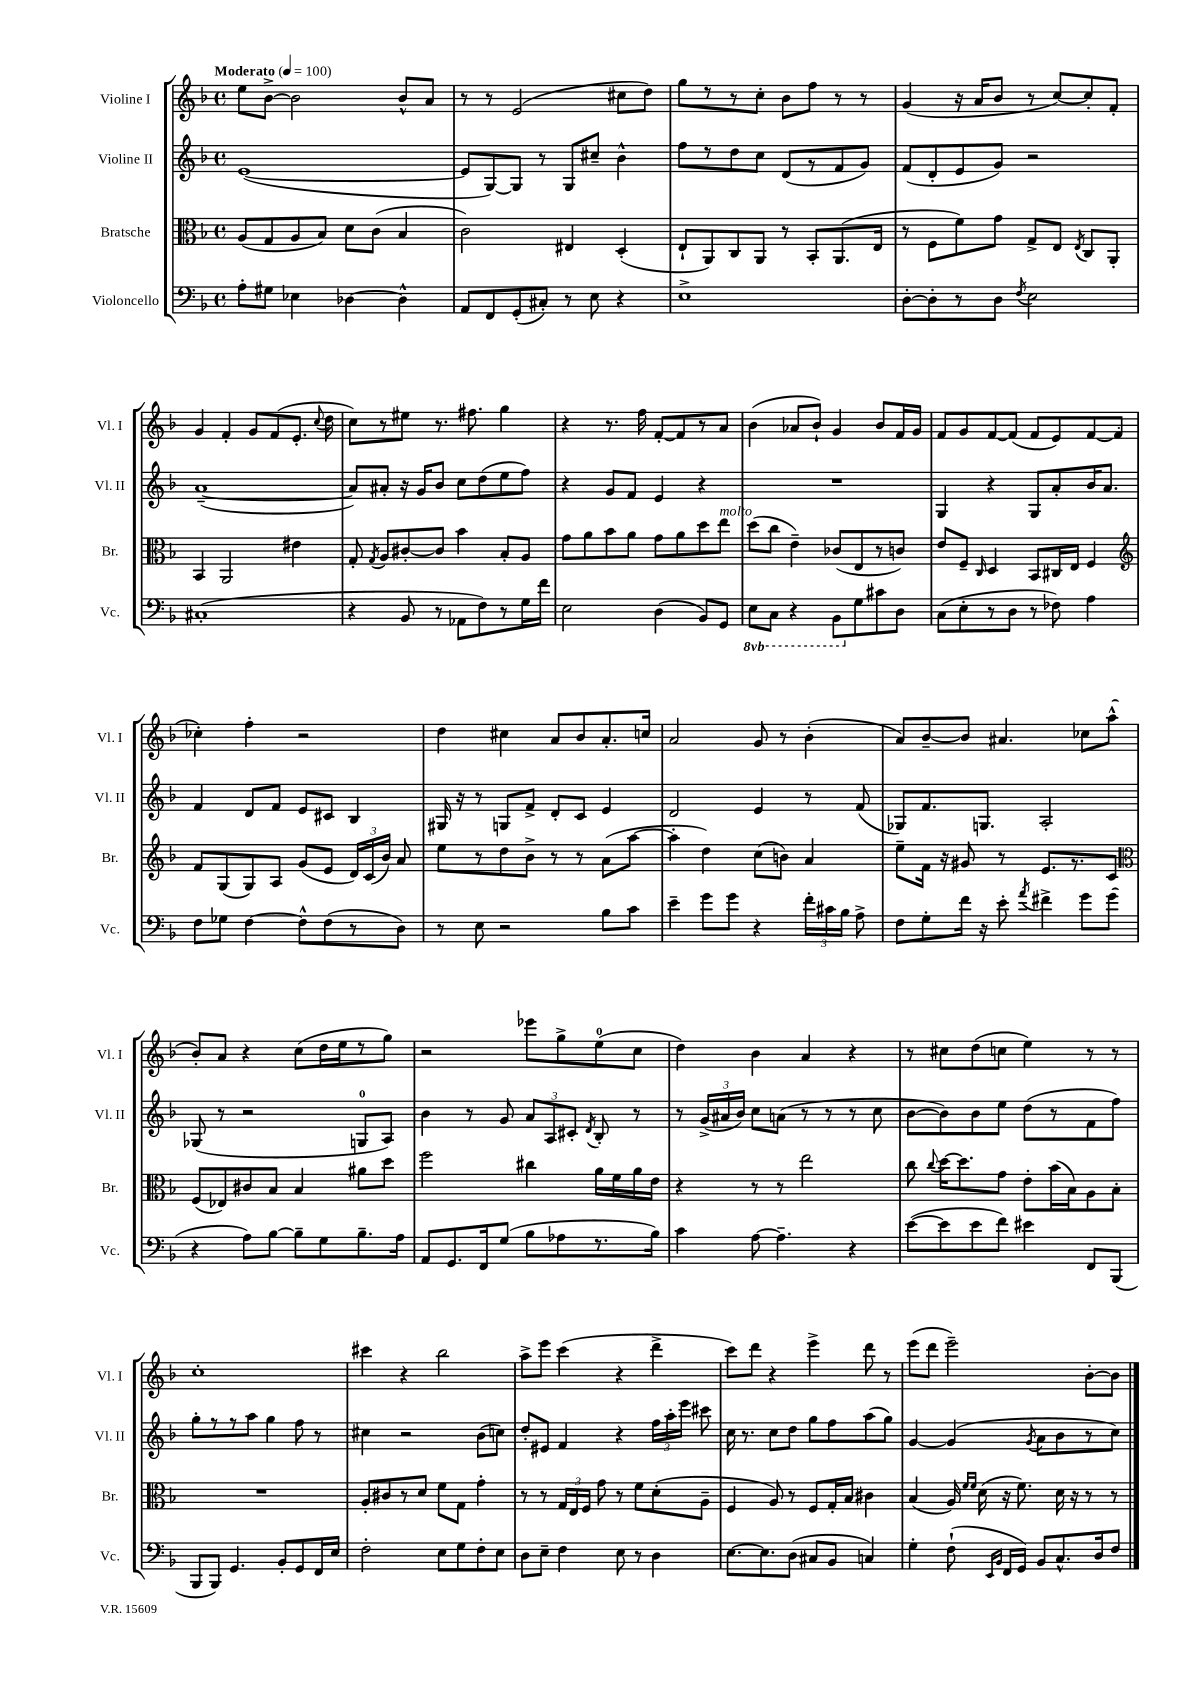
<<
\new StaffGroup <<
\new Staff = "s0" \with { instrumentName = "Violine I" shortInstrumentName = "Vl. I" } {
    \clef treble \key f \major \defaultTimeSignature \time 4/4 \tempo "Moderato" 4 = 100
    \autoBeamOff e''8[ bes'8]~-> bes'2 bes'8[-^ a'8] |
    r8 r8 e'2( cis''8[ d''8]) |
    g''8[ r8 r8 c''8]-. bes'8[ f''8] r8 r8 |
    g'4( r16 a'16[ bes'8] r8 c''8[~) c''8-. f'8]-. |
    g'4 f'4-. g'8[ f'8( e'8.]-. \appoggiatura { c''8 } d''16 |
    c''8[) r8 eis''8] r8. fis''8. g''4 |
    r4 r8. f''16 f'8[~-. f'8 r8 a'8] |
    bes'4( aes'8[ bes'8]-!) g'4 bes'8[ f'16 g'16] |
    f'8[ g'8 f'8~ f'8]( f'8[ e'8) f'8~ f'8]( |
    ces''4-.) f''4-. r2 |
    d''4 cis''4 a'8[ bes'8 a'8.-. c''16] |
    a'2 g'8 r8 bes'4-.( |
    a'8[) bes'8~-- bes'8] ais'4. ces''8[ a''8]-^( |
    bes'8[-.) a'8] r4 c''8[( d''16 e''16 r8 g''8]) |
    r2 ees'''8[ g''8-> e''8-0( c''8] |
    d''4) bes'4 a'4 r4 |
    r8 cis''8[ d''8( c''8] e''4) r8 r8 |
    c''1-. |
    cis'''4 r4 bes''2 |
    a''8[-> e'''8] c'''4( r4 d'''4-> |
    c'''8[) d'''8] r4 e'''4-> d'''8 r8 |
    e'''8[( d'''8] e'''2--) bes'8[~-. bes'8] \bar "|." |
}
\new Staff = "s1" \with { instrumentName = "Violine II" shortInstrumentName = "Vl. II" } {
    \clef treble \key f \major \defaultTimeSignature \time 4/4
    \autoBeamOff e'1~( |
    e'8[ g8~) g8] r8 g8[ cis''8]-- bes'4-^ |
    f''8[ r8 d''8 c''8] d'8[( r8 f'8 g'8]) |
    f'8[( d'8-. e'8 g'8]) r2 |
    a'1~--( |
    a'8[) ais'8]-. r16 g'16[ bes'8] c''8[ d''8( e''8 f''8]) |
    r4 g'8[ f'8] e'4 r4 |
    R1 |
    g4 r4 g8[ a'8-. bes'16 a'8.] |
    f'4 d'8[ f'8] e'8[ cis'8] bes4 |
    gis16 r16 r8 g8[ f'8]-> d'8[-. c'8] e'4 |
    d'2 e'4 r8 f'8( |
    ges8[) f'8. g8.] a2-. |
    ges8( r8 r2 g8[-0 a8]) |
    bes'4 r8 g'8 \tuplet 3/2 { a'8[ a8 cis'8]-. } \acciaccatura { d'8 } bes8-. r8 |
    r8 \tuplet 3/2 { g'16[->( ais'16 bes'16]) } c''8[ a'8]( r8 r8 r8 c''8 |
    bes'8[~ bes'8) bes'8 e''8] d''8[( r8 f'8 f''8]) |
    g''8[-. r8 r8 a''8] g''4 f''8 r8 |
    cis''4 r2 bes'8[( c''8]) |
    d''8[-. eis'8] f'4 r4 \tuplet 3/2 { f''16[ a''16-. e'''16] } cis'''8 |
    c''16 r8. c''8[ d''8] g''8[ f''8 a''8( g''8]) |
    g'4~ g'4( \acciaccatura { g'8 } a'8[ bes'8 r8 c''8]) \bar "|." |
}
\new Staff = "s2" \with { instrumentName = "Bratsche" shortInstrumentName = "Br." } {
    \clef alto \key f \major \defaultTimeSignature \time 4/4
    \autoBeamOff a8[( g8 a8 bes8]) d'8[ c'8]( bes4 |
    c'2) eis4 d4-.( |
    e8[-! a,8) c8 a,8] r8 bes,8[-. a,8.( e16] |
    r8 f8[ f'8) g'8] g8[-> e8] \acciaccatura { e8 } c8[ a,8]-. |
    bes,4 a,2 eis'4 |
    g8-. \acciaccatura { g8 } a8[ cis'8~-. cis'8] bes'4 bes8[-. a8] |
    g'8[ a'8 bes'8 a'8] g'8[ a'8 d''8 e''8]^\markup { \italic "molto" } |
    d''8[( c''8] e'4--) ces'8[( e8 r8 c'8]) |
    e'8[ f8]-- \grace { c16 } d4 bes,8[ cis16 e16] f4 |
    \clef treble f'8[ g8( g8) a8] g'8[( e'8] \tuplet 3/2 { d'16[) c'16( bes'16]) } a'8 |
    e''8[ r8 d''8 bes'8]-> r8 r8 a'8[( a''8]~ |
    a''4-. d''4) c''8[( b'8]) a'4 |
    e''8[-- f'16] r16 gis'8 r8 e'8.[ r8. c'8] |
    \clef alto f8[( ees8) cis'8 bes8] bes4 ais'8[ d''8] |
    f''2 cis''4 a'16[ f'16 a'16 e'16] |
    r4 r8 r8 e''2 |
    c''8 \appoggiatura { c''8 } d''16[~ d''8. g'8] e'8[-. bes'16( bes16) a8 bes8]-. |
    R1 |
    a8[-. cis'8 r8 d'8] f'8[ g8] g'4-. |
    r8 r8 \tuplet 3/2 { g16[ e16 f16] } g'8 r8 f'8[ d'8-.( a8]-- |
    f4 a8) r8 f8[ g16-. bes16] cis'4 |
    bes4( a16) \grace { f'16[ f'16] } d'16( r16 f'8.) d'16 r16 r8 r8 \bar "|." |
}
\new Staff = "s3" \with { instrumentName = "Violoncello" shortInstrumentName = "Vc." } {
    \clef bass \key f \major \defaultTimeSignature \time 4/4 \set Staff.ottavationMarkups = #ottavation-simple-ordinals
    \autoBeamOff a8[-. gis8] ees4 des4~ des4-^ |
    a,8[ f,8 g,8-.( cis8]-.) r8 e8 r4 |
    e1-> |
    d8[~-. d8-. r8 d8] \acciaccatura { f8 } e2 |
    cis1-.( |
    r4 bes,8 r8 aes,8[ f8) r8 g16 f'16] |
    e2 d4( bes,8[) g,8] |
    \ottava #-1 e,8[ c,8] r4 bes,,8[ \ottava #0 g8 cis'8 d8] |
    c8[( e8-. r8 d8] r8 fes8) a4 |
    f8[ ges8] f4~ f8[-^ f8( r8 d8]) |
    r8 e8 r2 bes8[ c'8] |
    e'4-- g'8[ g'8] r4 \tuplet 3/2 { f'16[-. cis'16 bes16] } a8-> |
    f8[ g8-. f'16] r16 e'8-. \acciaccatura { a'8 } fis'4-> g'8[ g'8]( |
    r4 a8[) bes8]~ bes8[-- g8 bes8.-- a16] |
    a,8[ g,8. f,16 g8]( bes8[ aes8 r8. bes16]) |
    c'4 a8~ a4.-- r4 |
    e'8[~( e'8 e'8 f'8]) eis'4 f,8[ bes,,8]( |
    bes,,8[ bes,,8]) g,4. bes,8[-. g,8 f,16 e16] |
    f2-. e8[ g8 f8-. e8] |
    d8[ e8]-- f4 e8 r8 d4 |
    e8.[~ e8. d8]( cis8[ bes,8] c4) |
    g4-. f8-!( \grace { e,16[ bes,16] } f,16[ g,16]) bes,8[ c8.-^ d16 f8] \bar "|." |
}
>>
>>
\layout { \context { \Score \remove "Bar_number_engraver" } }
